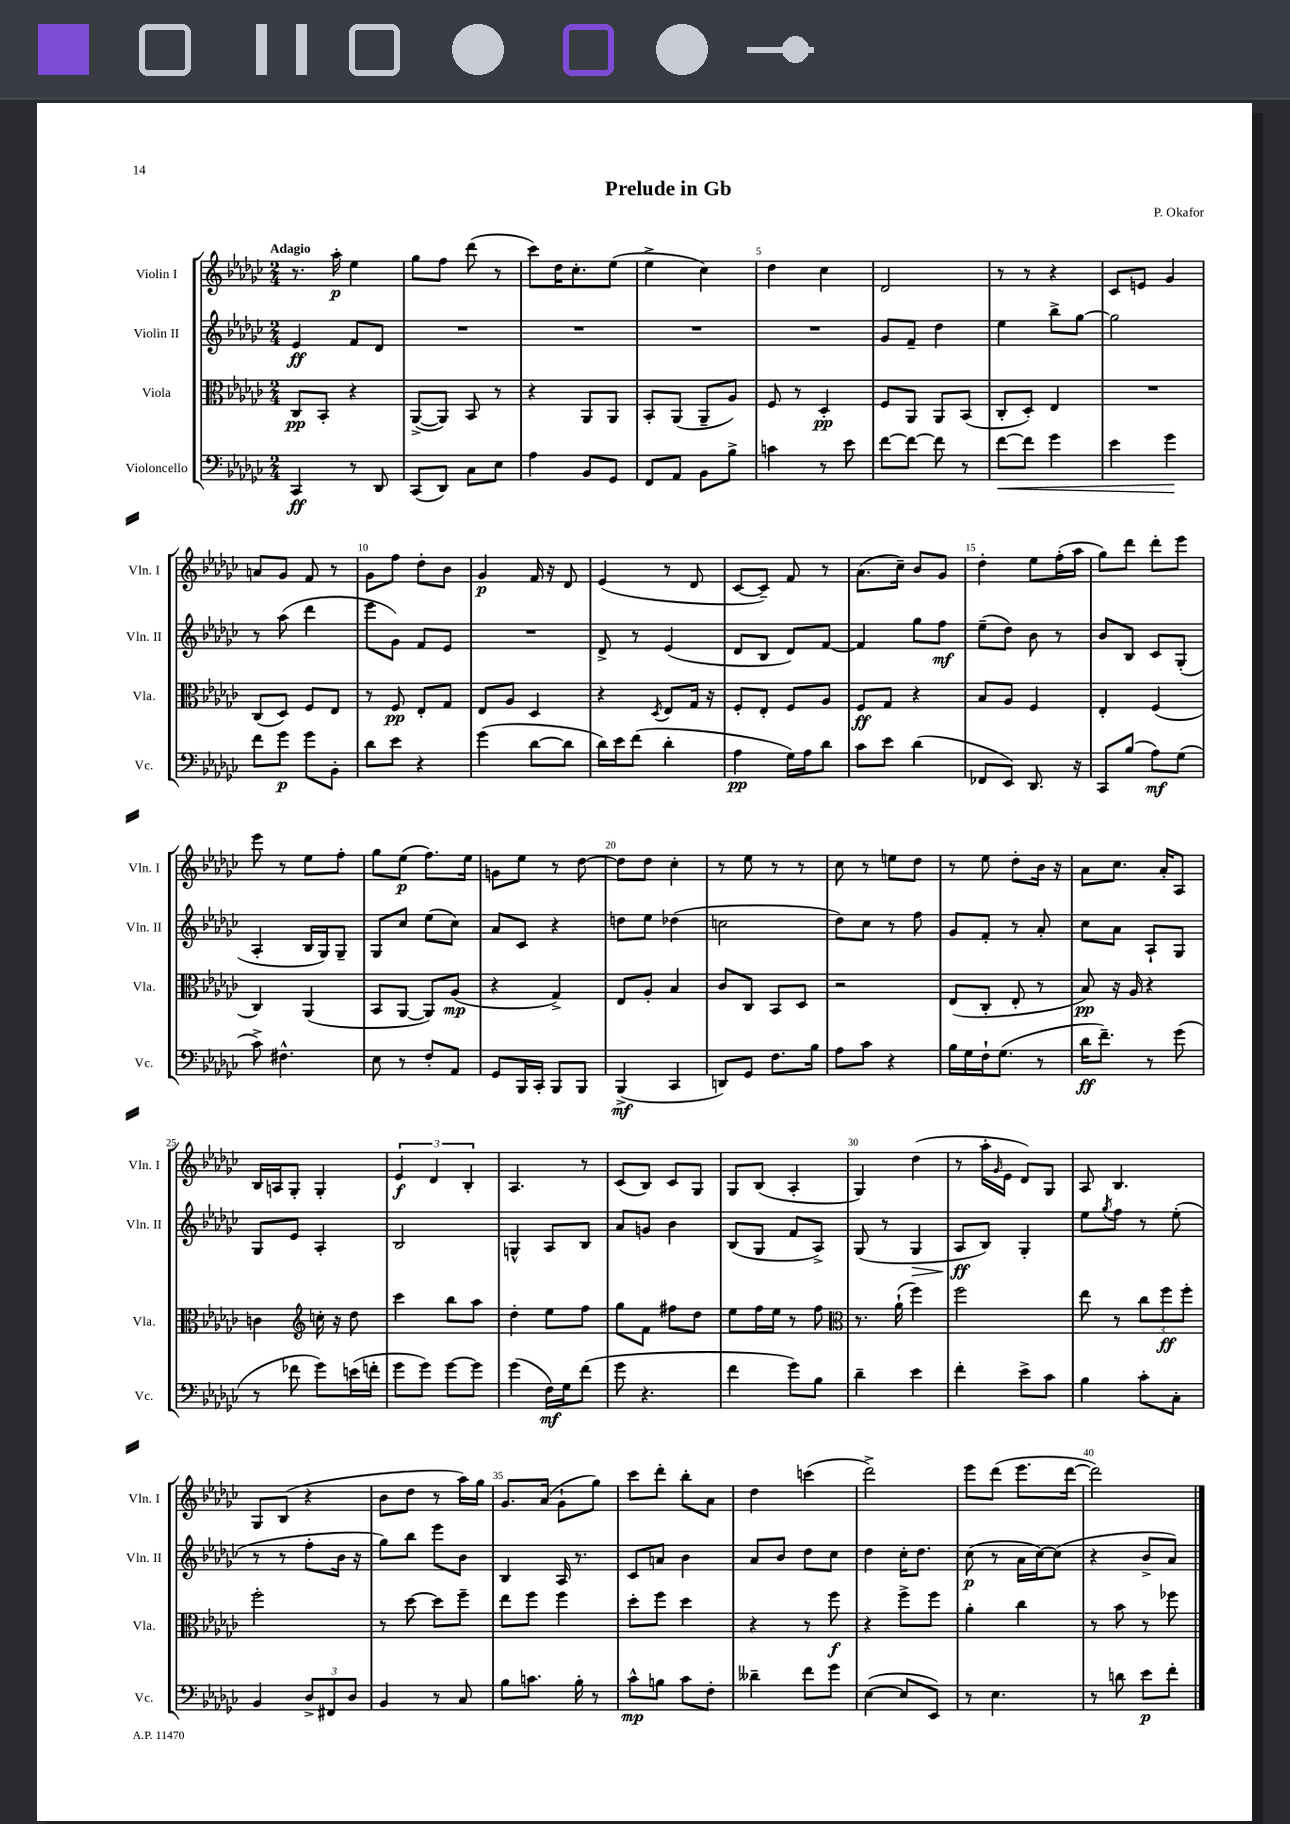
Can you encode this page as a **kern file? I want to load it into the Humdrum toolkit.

**kern	**kern	**kern	**kern
*staff4	*staff3	*staff2	*staff1
*clefF4	*clefC3	*clefG2	*clefG2
*k[b-e-a-d-g-c-]	*k[b-e-a-d-g-c-]	*k[b-e-a-d-g-c-]	*k[b-e-a-d-g-c-]
*M2/4	*M2/4	*M2/4	*M2/4
4CC-/	8C-/L	4e-/	8.r
.	8BB-'/J	.	.
.	.	.	16aa-'\
8r	4r	8f/L	4ee-\
8DD-/	.	8d-/J	.
=	=	=	=
(8CC-/L	([8AA-^/L	2r	8gg-\L
8DD-/J)	8AA-/]J)	.	8ff\J
8C-\L	8BB-/	.	(8ddd-\
8E-\J	8r	.	8r
=	=	=	=
4A-\	4r	2r	8ccc-\L)
.	.	.	16dd-\K
.	.	.	8.cc-'\
8BB-/L	8AA-/L	.	.
8GG-/J	8AA-/J	.	(8ee-\J
=	=	=	=
8FF/L	8BB-'/L	2r	4ee-^\
8AA-/J	(8AA-/J	.	.
8BB-\L	8AA-~/L	.	4cc-\)
8B-^\J	8A-/J)	.	.
=	=	=	=
4c\	8F/	2r	4dd-\
.	8r	.	.
8r	4D-'/	.	4cc-\
8e-\	.	.	.
=	=	=	=
[8f\L	8F/L	8g-/L	2d-/
8f\_J	8AA-/J	8f~/J	.
8f\]	8AA-/L	4dd-\	.
8r	(8BB-/J	.	.
=	=	=	=
[8f\L	8C-'/L	4ee-\	8r
8f\]J	8D-'/J)	.	8r
4g-\	4E-/	8bb-^\L	4r
.	.	[8gg-\J	.
=	=	=	=
4e-\	2r	2gg-\]	8c-/L
.	.	.	8e/J
4g-\	.	.	4g-/
=	=	=	=
8f\L	(8C-/L	8r	8a/L
8g-\J	8D-/J)	(8aa-\	8g-/J
8g-\L	8F/L	4ddd-\	8f/
8BB-'\J	8E-/J	.	8r
=	=	=	=
8d-\L	8r	8eee-\L	8g-\L
8e-\J	8F/	8g-\J)	8ff\J
4r	8E-'/L	8f/L	8dd-'\L
.	8G-/J	8e-/J	8b-\J
=	=	=	=
(4g-\	8E-/L	2r	4g-/
.	8A-/J	.	.
[8d-\L	4D-/	.	16f/
.	.	.	16r
8d-\]J	.	.	8d-/
=	=	=	=
16d-\LL)	4r	8d-^/	(4e-/
16e-\J	.	.	.
(8f\J	.	8r	.
.	8qD-/	.	.
4d-'\	8E-/L	(4e-/	8r
.	16G-/Jk	.	8d-/
.	16r	.	.
=	=	=	=
4A-\	8F'/L	8d-/L	[8c-/L
.	8E-'/J	8B-/J	8c-~/]J)
16G-\LL)	8F/L	8d-/L)	8f/
16A-\J	.	.	.
8d-\J	8A-/J	[8f/J	8r
=	=	=	=
8c-\L	8F/L	4f/]	(8.a-\L
8e-\J	8G-/J	.	.
.	.	.	16cc-~\Jk)
(4d-\	4r	8gg-\L	8b-/L
.	.	8ff\J	8g-/J
=	=	=	=
8FF-/L	8B-/L	(8ee-~\L	4dd-'\
8EE-/J)	8A-/J	8dd-\J)	.
8.DD-/	4F/	8b-\	8ee-\L
.	.	8r	(16ff'\L
16r	.	.	16aa-\JJ
=	=	=	=
8CC-/L	4E-'/	8b-/L	8gg-\L)
(8B-/J	.	8B-/J	8ddd-\J
8A-\L)	(4F/	8c-/L	8ddd-'\L
(8G-\J	.	(8G-'/J	8eee-\J
=	=	=	=
8c-^\)	4C-/)	4A-'/	8eee-\
4.F#^^\	.	.	8r
.	(4AA-/	16B-/LL	8ee-\L
.	.	16G-/J)	.
.	.	8G-~/J	8ff'\J
=	=	=	=
8E-\	8BB-/L	8G-/L	8gg-\L
8r	[8AA-/J	8cc-/J	(8ee-\J
8F'/L	8AA-/]L)	(8ee-\L	8.ff\L)
8AA-/J	(8A-/J	8cc-\J)	.
.	.	.	16ee-\Jk
=	=	=	=
8GG-/L	4r	8a-/L	8g\L
16BBB-/L	.	8c-/J	8ee-\J
16CC-'/JJ	.	.	.
8BBB-/L	4G-^/)	4r	8r
8BBB-/J	.	.	[8dd-\
=	=	=	=
(4BBB-^/	8E-/L	8dd\L	8dd-\]L
.	8A-'/J	8ee-\J	8dd-\J
4CC-/	4B-/	(4dd-\	4cc-'\
=	=	=	=
8DD/L)	8c-/L	2cc\	8r
8GG-/J	8C-/J	.	8ee-\
8.F\L	8BB-/L	.	8r
.	8D-/J	.	8r
16B-\Jk	.	.	.
=	=	=	=
8A-\L	2r	8dd-\L)	8cc-\
8c-\J	.	8cc-\J	8r
4r	.	8r	8ee\L
.	.	8ff\	8dd-\J
=	=	=	=
16B-\LL	(8E-/L	8g-/L	8r
16G-\	.	.	.
16F`\J	8C-'/J	8f'/J	8ee-\
(8.G-\J	.	.	.
.	8E-'/	8r	8dd-'\L
8r	8r	8a-'/	16b-\Jk
.	.	.	16r
=	=	=	=
16d-\LK	8B-/)	8cc-\L	8a-\L
8.f~\J)	.	.	.
.	16r	8a-\J	8.cc-\J
.	16A-/	.	.
8r	4r	8A-`/L	.
.	.	.	16a-'/LK
(8g-\	.	8G-/J	8A-/J
=	=	=	=
8r	4c\	8G-/L	16B-/LL
.	.	.	16A/J
8f-\	.	8e-/J	8G-'/J
*	*clefG2	*	*
8g-\L)	16cc'\	4A-'/	4G-'/
.	16r	.	.
(16e\L	8dd-\	.	.
16f'\JJ	.	.	.
=	=	=	=
8g-\L	4ccc-\	2B-/	6e-/
8g-\J)	.	.	.
.	.	.	6d-/
[8g-\L	8bb-\L	.	.
.	.	.	6B-'/
8g-\]J	8aa-\J	.	.
=	=	=	=
(4g-\	4dd-'\	4G^^/	4.A-/
16F\LL)	8ee-\L	8A-/L	.
16G-\J	.	.	.
(8f\J	8ff\J	8B-/J	8r
=	=	=	=
8g-\	8gg-\L	8a-/L	(8c-/L
4.r	8f\J	8g/J	8B-/J)
.	8ff#\L	4b-\	8c-/L
.	8dd-\J	.	8G-/J
=	=	=	=
4f\	8ee-\L	(8B-/L	8G-/L
.	16ff\L	8G-/J	(8B-/J
.	16ee-\JJ	.	.
8g-\L)	8r	8f/L	4A-'/
8B-\J	8ff\	8A-^/J)	.
=	=	=	=
*	*clefC3	*	*
4d-~\	8.r	(8G-/	4G-/)
.	.	8r	.
.	(16a-`\	.	.
4e-\	4ff\)	4G-/	(4dd-\
=	=	=	=
4f'\	2ff\	8A-/L	8r
.	.	8B-/J)	16aa-'\LL
.	.	.	16qqg-/
.	.	.	16e-\JJ
8e-^\L	.	4G-'/	8d-/L)
8c-\J	.	.	8G-/J
=	=	=	=
4B-\	8ee-\	8ee-\L	8A-/
.	.	8qgg-/	.
.	8r	8ff\J	4.B-/
8c-'\L	12cc-\L	8r	.
.	12ff\	.	.
8C-'\J	.	(8ee-'\	.
.	12ff'\J	.	.
=	=	=	=
4BB-/	2ff'\	8r	8G-/L
.	.	8r	(8B-/J
12D-^/L	.	8ff'\L	4r
12FF#/	.	.	.
.	.	16b-\Jk	.
12D-/J	.	.	.
.	.	16r	.
=	=	=	=
4BB-/	8r	8gg-\L)	8b-\L
.	[8dd-\	8bb-\J	8dd-\J
8r	8dd-\]L	8eee-\L	8r
8C-/	8ff~\J	8b-\J	16aa-\LL)
.	.	.	16gg-\JJ
=	=	=	=
8B-\L	8ee-\L	4B-/	8.g-/L
8.c\J	8ff\J	.	.
.	.	.	(16a-/Jk
.	4ff\	16A-/	8g-`\L
16B-'\	.	8.r	.
8r	.	.	8gg-\J)
=	=	=	=
8c-^^\L	8dd-'\L	8c-/L	8ccc-\L
8B\J	8ff\J	8a/J	8ddd-'\J
8c-\L	4dd-\	4b-\	8bb-'\L
8F'\J	.	.	8a-\J
=	=	=	=
4d--~\	4r	8a-/L	4dd-\
.	.	8b-/J	.
8f\L	8r	8dd-\L	(4ccc\
8g-\J	8ff\	8cc-\J	.
=	=	=	=
([4E-\	4r	4dd-\	2ddd-^\)
8E-/]L	8ff^\L	16cc-'\LK	.
.	.	8.dd-\J	.
8EE-/J)	8ff\J	.	.
=	=	=	=
8r	4a-'\	(8cc-\	8eee-\L
4.E-\	.	8r	(8ddd-\J
.	4cc-\	16a-\LL	8.eee-\L
.	.	[16cc-\J)	.
.	.	(8cc-\]J	.
.	.	.	[16ddd-\Jk
=	=	=	=
8r	8r	4r	2ddd-\])
8d\	8b-\	.	.
8e-\L	8r	8b-^/L	.
8f'\J	8ff-\	8a-/J)	.
==	==	==	==
*-	*-	*-	*-
